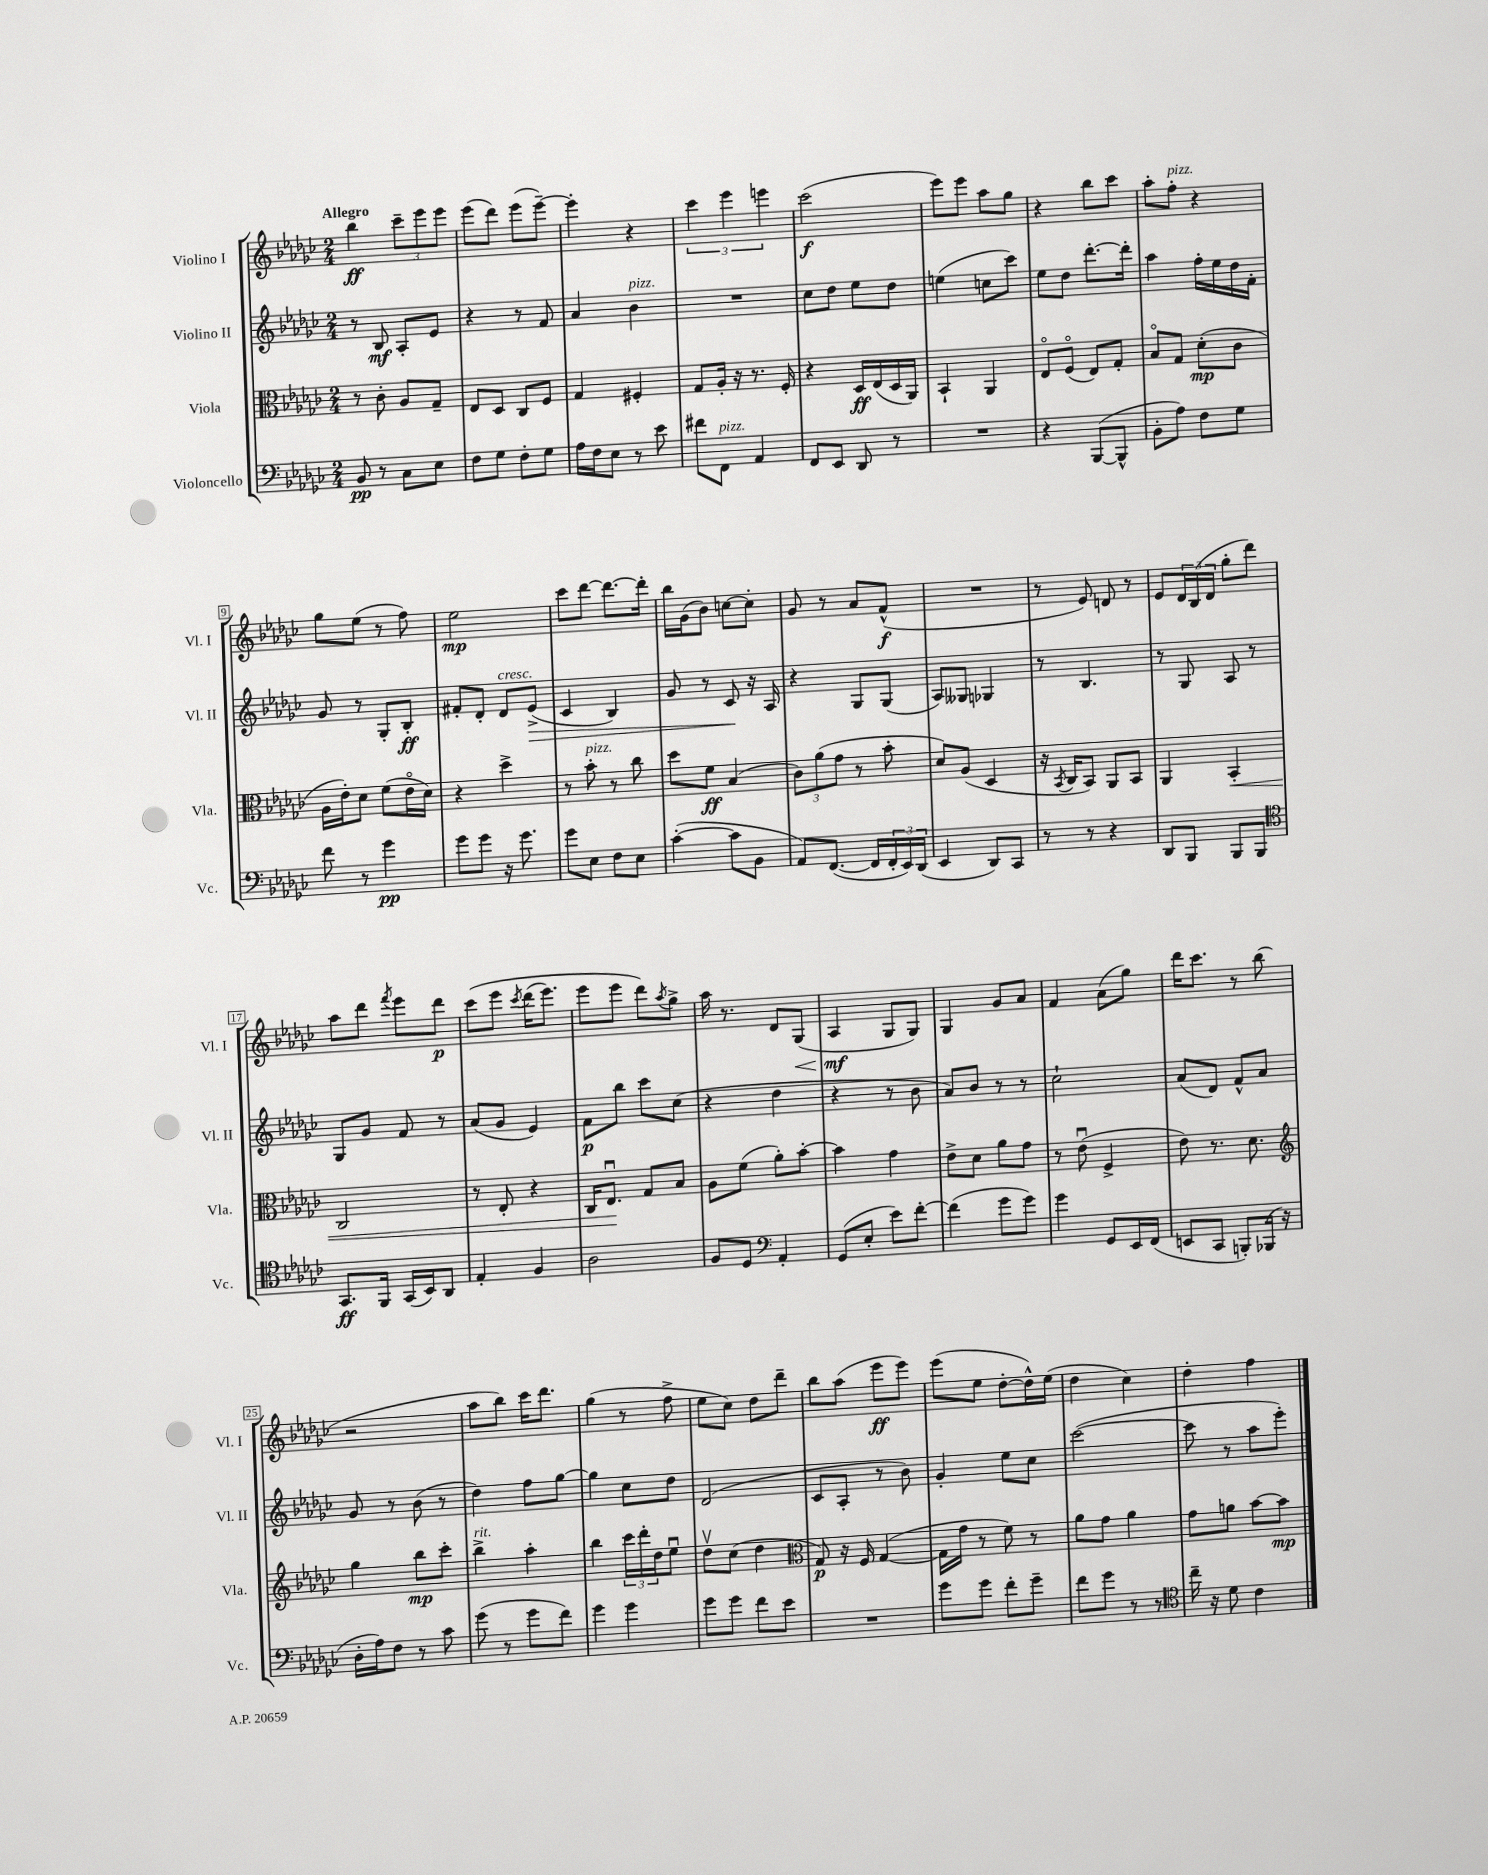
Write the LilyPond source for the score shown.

<<
\new StaffGroup <<
\new Staff = "s0" \with { instrumentName = "Violino I" shortInstrumentName = "Vl. I" } {
    \clef treble \key ges \major \numericTimeSignature \time 2/4 \tempo "Allegro"
    bes''4\ff \tuplet 3/2 { ces'''8-- ees'''8 ees'''8 } |
    ees'''8( des'''8) ees'''8( ees'''8~--) |
    ees'''4-. r4 |
    \tuplet 3/2 { ces'''4 ees'''4 e'''4 } |
    ces'''2\f( |
    ees'''8) ees'''8 aes''8 ges''8 |
    r4 bes''8 ces'''8 |
    aes''8-. f''8-.^\markup { \italic "pizz." } r4 |
    ges''8 ees''8( r8 f''8) |
    ees''2\mp |
    ces'''8 des'''8~ des'''8.~ des'''16-. |
    bes''16 ges'16( bes'8) c''8~ c''8-. |
    ges'8 r8 aes'8 f'8-^\f( |
    R2 |
    r8 ees'8) d'8 r8 |
    ees'8 \tuplet 3/2 { des'16 bes16( des'16 } ges''8-. des'''8) |
    aes''8 des'''8 \acciaccatura { f'''8 } ees'''8 des'''8\p |
    ces'''8\( ees'''8 \acciaccatura { ces'''8 } des'''16( ees'''8.) |
    ees'''8 ees'''8 des'''8\) \acciaccatura { aes''8 } ges''8-> |
    aes''16 r8. des'8 ges8\<( |
    aes4\mf\! ges8 ges8) |
    ges4 ges'8 aes'8 |
    f'4 aes'8( ges''8) |
    des'''16 ces'''8. r8 bes''8( |
    r2 |
    aes''8 bes''8) ces'''16 des'''8. |
    ges''4( r8 f''8-> |
    ees''8 ces''8) des''8 des'''8-- |
    bes''8 aes''8( ees'''8\ff ees'''8) |
    ees'''8( ees''8 des''8~-. des''16-^) ees''16( |
    des''4 ces''4) |
    des''4-. f''4 \bar "|." |
}
\new Staff = "s1" \with { instrumentName = "Violino II" shortInstrumentName = "Vl. II" } {
    \clef treble \key ges \major \numericTimeSignature \time 2/4
    r8 bes8\mf aes8-. ees'8 |
    r4 r8 f'8 |
    aes'4 bes'4^\markup { \italic "pizz." } |
    R2 |
    ces''8 des''8 ees''8 des''8 |
    e''4( c''8 ces'''8) |
    ees''8 des''8 des'''8.~-. des'''16-. |
    aes''4 f''16-. ees''16 des''16 f'16-. |
    ges'8 r8 ges8-. bes8-.\ff |
    fis'8-. des'8-. des'8^\markup { \italic "cresc." } ees'8->\>( |
    ces'4 bes4) |
    ges'8 r8 ces'8\! r16 aes16 |
    r4 ges8 ges8( |
    aes8) geses8 ges4 |
    r8 bes4. |
    r8 ges8 aes8 r8 |
    ges8 ges'8 f'8 r8 |
    aes'8( ges'8 ees'4) |
    f'8\p bes''8 ces'''8 ces''8( |
    r4 des''4 |
    r4 r8 bes'8 |
    aes'8) bes'8 r8 r8 |
    ces''2-! |
    aes'8( des'8) f'8-^ aes'8 |
    ges'8 r8 bes'8( r8 |
    des''4) f''8 ges''8~ |
    ges''4 ces''8 des''8 |
    des'2( |
    ces'8 aes8-. r8 bes'8) |
    ges'4-. ees''8 ces''8 |
    ces'''2~( |
    ces'''8 r8 aes''8 ees'''8-.) \bar "|." |
}
\new Staff = "s2" \with { instrumentName = "Viola" shortInstrumentName = "Vla." } {
    \clef alto \key ges \major \numericTimeSignature \time 2/4
    r8 ces'8-. aes8 ges8-- |
    ees8 des8 ces8 f8 |
    ges4 fis4-. |
    ges8 aes16-. r16 r8. f16-. |
    r4 des16\ff ees16( des16 aes,16) |
    bes,4-! aes,4 |
    ees8\flageolet f8\flageolet( ees8) ges8-. |
    bes8\flageolet ges8 des'8-.\mp( ces'8 |
    aes16 ees'16-.) des'8 f'8( ees'16\flageolet des'16) |
    r4 des''4-> |
    r8 bes'8-.^\markup { \italic "pizz." } r8 ces''8 |
    des''8 f'8\ff bes4( |
    \tuplet 3/2 { ces'8) aes'8( ges'8 } r8 bes'8-. |
    des'8) aes8( des4 |
    r16 \acciaccatura { bes,8 } ces16 bes,8) aes,8 bes,8 |
    aes,4 bes,4-.\< |
    ces2 |
    r8 ees8-. r4 |
    ces16 ees8.\downbow\! ges8 bes8 |
    aes8 f'8( aes'8-.) bes'8~-. |
    bes'4 ges'4 |
    ees'8-> des'8 aes'8 ges'8 |
    r8 ees'8\downbow( f4-> |
    ees'8) r8. des'8. |
    \clef treble ges''4 bes''8\mp ces'''8-. |
    bes''4->^\markup { \italic "rit." } aes''4-. |
    bes''4 \tuplet 3/2 { ces'''16 des'''16-. des''16 } ees''8\downbow |
    des''8\upbow ces''8( des''4 |
    \clef alto ges8\p) r16 f16 ges4~( |
    ges16 ges'16 r8 f'8) r8 |
    aes'8 ges'8 aes'4 |
    ges'8 a'8 bes'8~ bes'8\mp \bar "|." |
}
\new Staff = "s3" \with { instrumentName = "Violoncello" shortInstrumentName = "Vc." } {
    \clef bass \key ges \major \numericTimeSignature \time 2/4
    bes,8\pp r8 ces8 ees8 |
    f8 ges8 f8-. ges8 |
    aes16 f16 ees8 r8 ees'8 |
    fis'8 f,8^\markup { \italic "pizz." } aes,4 |
    f,8 ees,8 des,8 r8 |
    R2 |
    r4 bes,,8~( bes,,8-^ |
    bes,8-. aes8) f8 ges8 |
    f'8 r8 ges'4\pp |
    ges'8 ges'8 r16 ges'8. |
    ges'8 ees8 f8 ees8 |
    ces'4~-.( ces'8 bes,8 |
    aes,8) f,8.~( f,16 \tuplet 3/2 { f,16-. ees,16) des,16( } |
    ees,4 des,8) ces,8 |
    r8 r8 r4 |
    des,8 bes,,8 bes,,8 bes,,8 |
    \clef tenor ges,8.\ff f,16 ges,16( bes,16) aes,8 |
    ees4-. f4 |
    aes2 |
    f8 des8 \clef bass aes,4-. |
    ges,8( ees8-. ees'8) f'8~-. |
    f'4( ges'8 ges'8) |
    ges'4 ges,8 ees,16 f,16( |
    e,8 ces,8 b,,8-.) bes,,16( r16 |
    des16-. aes16) f8 r8 ces'8 |
    ges'8( r8 ges'8 f'8) |
    ges'4 ges'4 |
    ges'8 ges'8 f'8 ees'8 |
    R2 |
    ges'8 ges'8 f'8-. ges'8-- |
    f'8 ges'8 r8 r8 |
    \clef tenor ces''16-- r16 des'8 ces'4 \bar "|." |
}
>>
>>
\layout { \context { \Score \override BarNumber.stencil = #(make-stencil-boxer 0.1 0.3 ly:text-interface::print) } }
